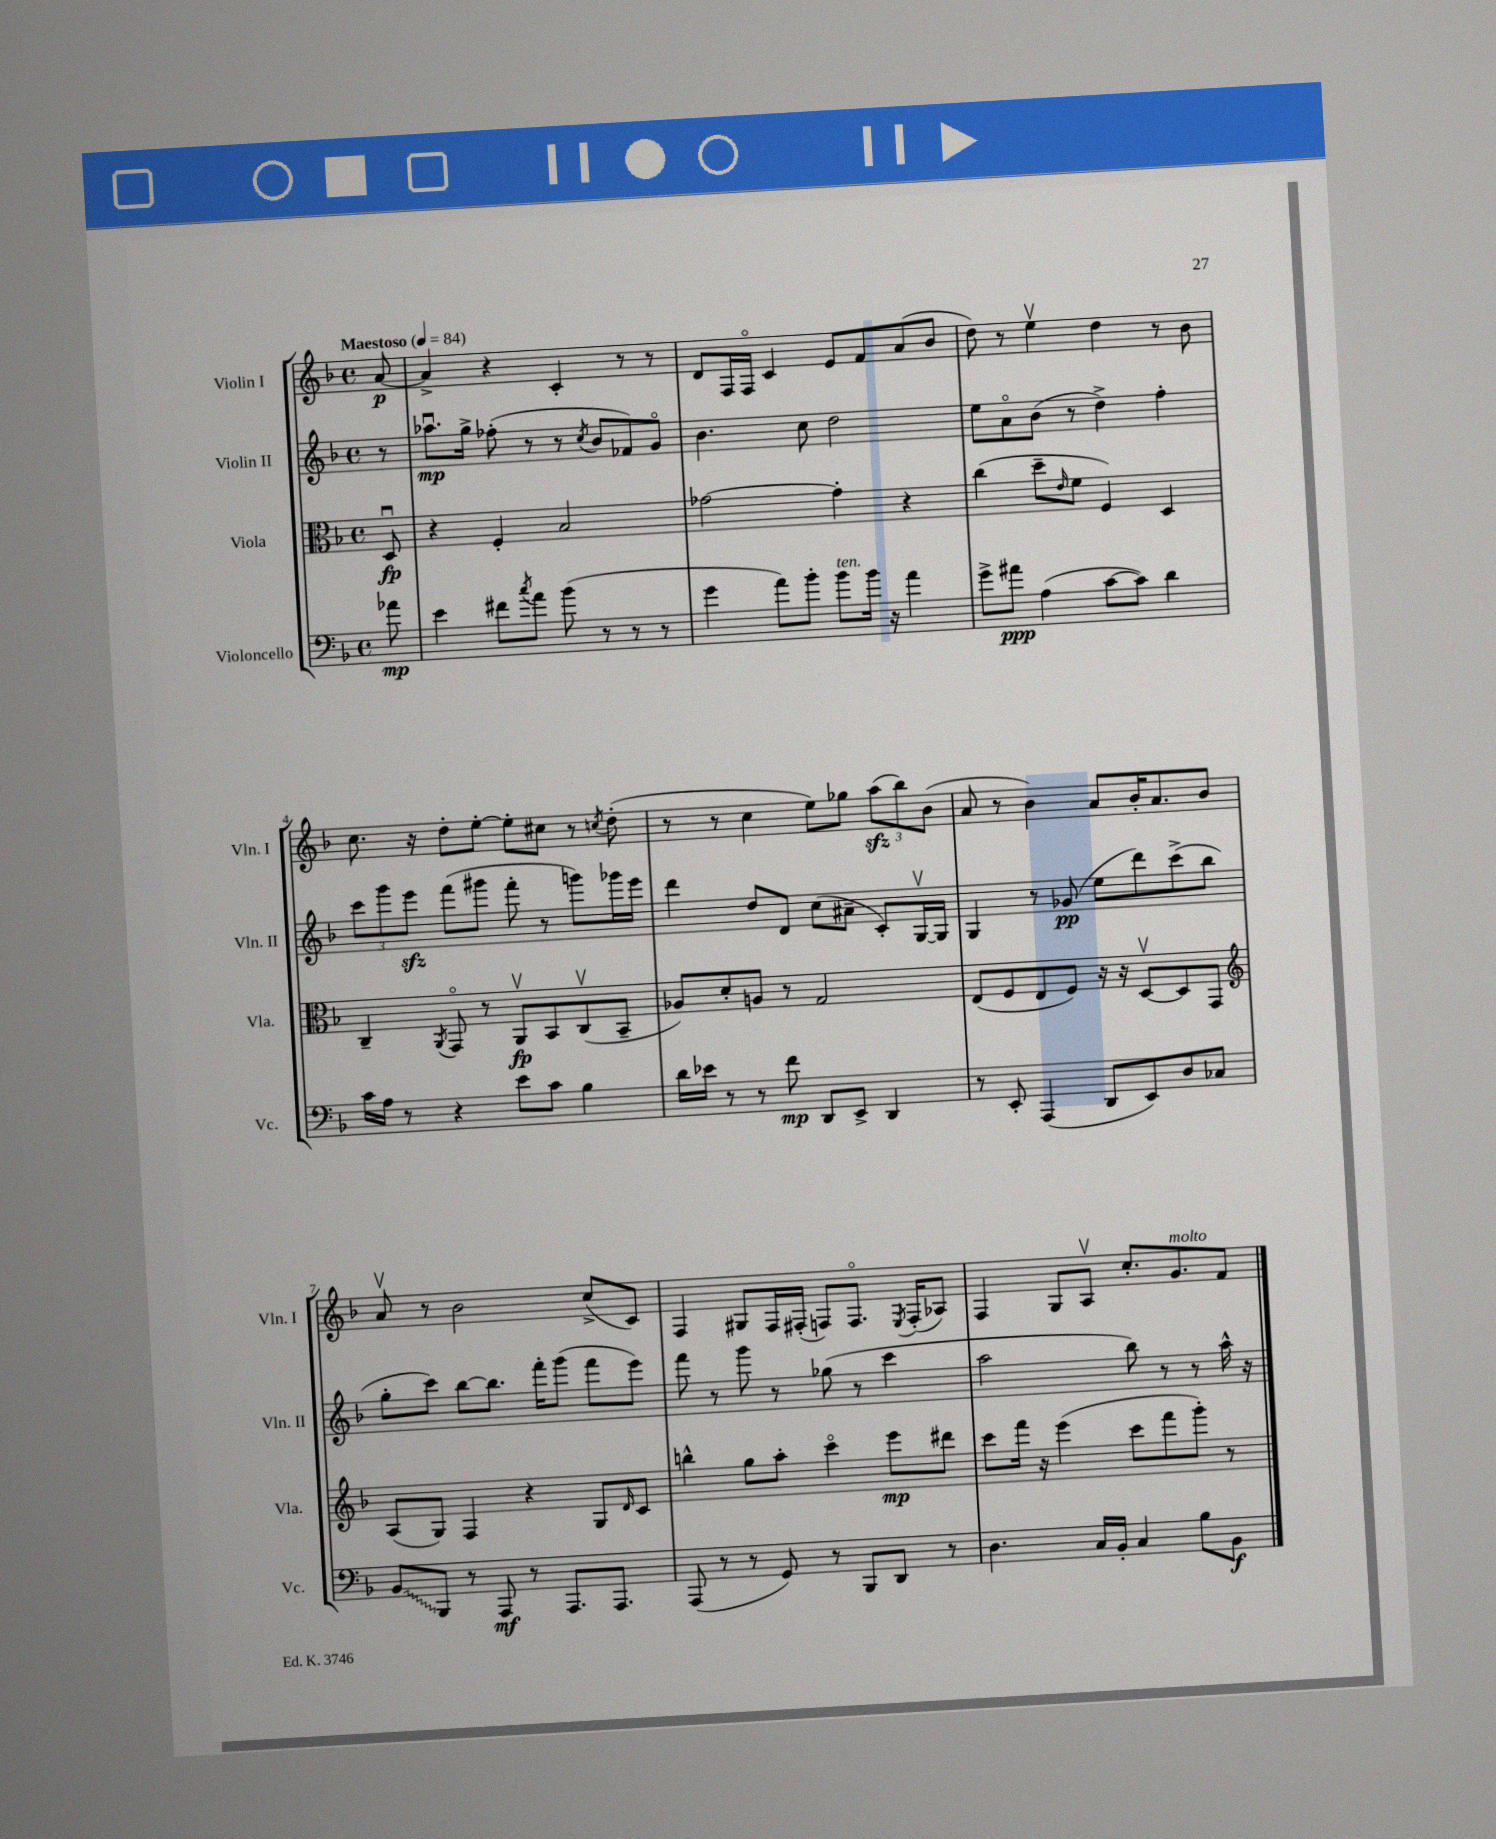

**kern	**kern	**kern	**kern
*staff4	*staff3	*staff2	*staff1
*clefF4	*clefC3	*clefG2	*clefG2
*k[b-]	*k[b-]	*k[b-]	*k[b-]
*M4/4	*M4/4	*M4/4	*M4/4
*met(c)	*met(c)	*met(c)	*met(c)
*MM84	*MM84	*MM84	*MM84
8a-	8Du	8r	[8a
=	=	=	=
4e	4r	8.aa-u	4a^]
.	.	16gg^	.
8f#	4F'	(8ff-'	4r
8qcc	.	.	.
8a	.	8r	.
(8b-	2B-	8r	4c'
.	.	8qcc	.
8r	.	8b-	.
8r	.	8f-)	8r
8r	.	8go	8r
=	=	=	=
4g	[2g-	4.b-	8d
.	.	.	16F
.	.	.	16Fo
8a)	.	.	4c
8b-'	.	8cc	.
8b-	4g-']	2dd	8e
16b-	.	.	8f
16r	.	.	.
4a	4r	.	(8a
.	.	.	8b-
=	=	=	=
8g^	(4cc	8ee	8dd)
8a#	.	8ao	8r
(4A	8dd~	(8b-	4eev
.	16qqe	.	.
.	8f	8r	.
[8c	4F)	4dd^)	4dd
8c])	.	.	.
4d	4D	4ff'	8r
.	.	.	8b-
=	=	=	=
16c	4C~	12ccc	8.cc
16A	.	.	.
.	.	12ggg	.
8r	.	.	.
.	.	12eee	.
.	.	.	16r
.	8qAA	.	.
4r	8GGo	(8fff	8dd'
.	8r	8ggg#	[8ee'
8e	8AAv	8fff'	8ee']
8c	8BB-	8r	8cc#
4B-	(8Cv	8ggg)	8r
.	.	.	8qcc
.	8BB-~	16ggg-	(8dd'
.	.	16eee	.
=	=	=	=
16d	8A-)	4ddd	8r
16e-	.	.	.
8r	8d'	.	8r
8r	8A	8dd	4cc
8f	8r	8d	.
8DD	2G	(8cc	8ee)
8EE^	.	8a#~	8gg-
4DD	.	8c')	(12aa
.	.	.	12bb-)
.	.	[16Gv	.
.	.	.	(12b-
.	.	16G]	.
=	=	=	=
8r	(8E	4G	8a
8EE'	8F	.	8r
(4AAA	8E	8r	4b-)
.	8F)	(8g-	.
8DD	16r	8ee	8a
.	16r	.	.
8EE)	[8Dv	8ddd)	16b-'
.	.	.	8.a
8D	8D]	(8ccc^	.
8C-	8GG	8bb-	8b-
=	=	=	=
*	*clefG2	*	*
8BB-	(8A	8gg'	8av
8BBB-	8G)	8ccc)	8r
8r	4F	[8bb-	2b-
8AAA	.	8.bb-]	.
8r	4r	.	.
.	.	16fff'	.
8.AAA	.	(8ggg	.
.	8G	8fff	(8cc^
8.AAA	.	.	.
.	16qqd	.	.
.	8c	8eee)	8c)
=	=	=	=
(8AAA	4bb^^	8fff	4F
8r	.	8r	.
8r	8gg	8ggg	8G#
8GG)	8aa'	8r	16F
.	.	.	(16F#'
8r	4ccco	(8gg-	8F)
8BBB-	.	8r	8.Fo
8DD	8eee	4ccc	.
.	.	.	8qE
.	.	.	(16F'
8r	8ddd#	.	8A-)
=	=	=	=
4.D	8ccc	2aa	4F
.	16fff	.	.
.	16r	.	.
.	(4eee	.	8G
16C	.	.	8Av
16BB-'	.	.	.
4C	8ccc	8bb-)	8.cc'
.	8fff	8r	.
.	.	.	8.g
8B-	8ggg')	8r	.
8BB-	8r	16aa^^	8f
.	.	16r	.
==	==	==	==
*-	*-	*-	*-
